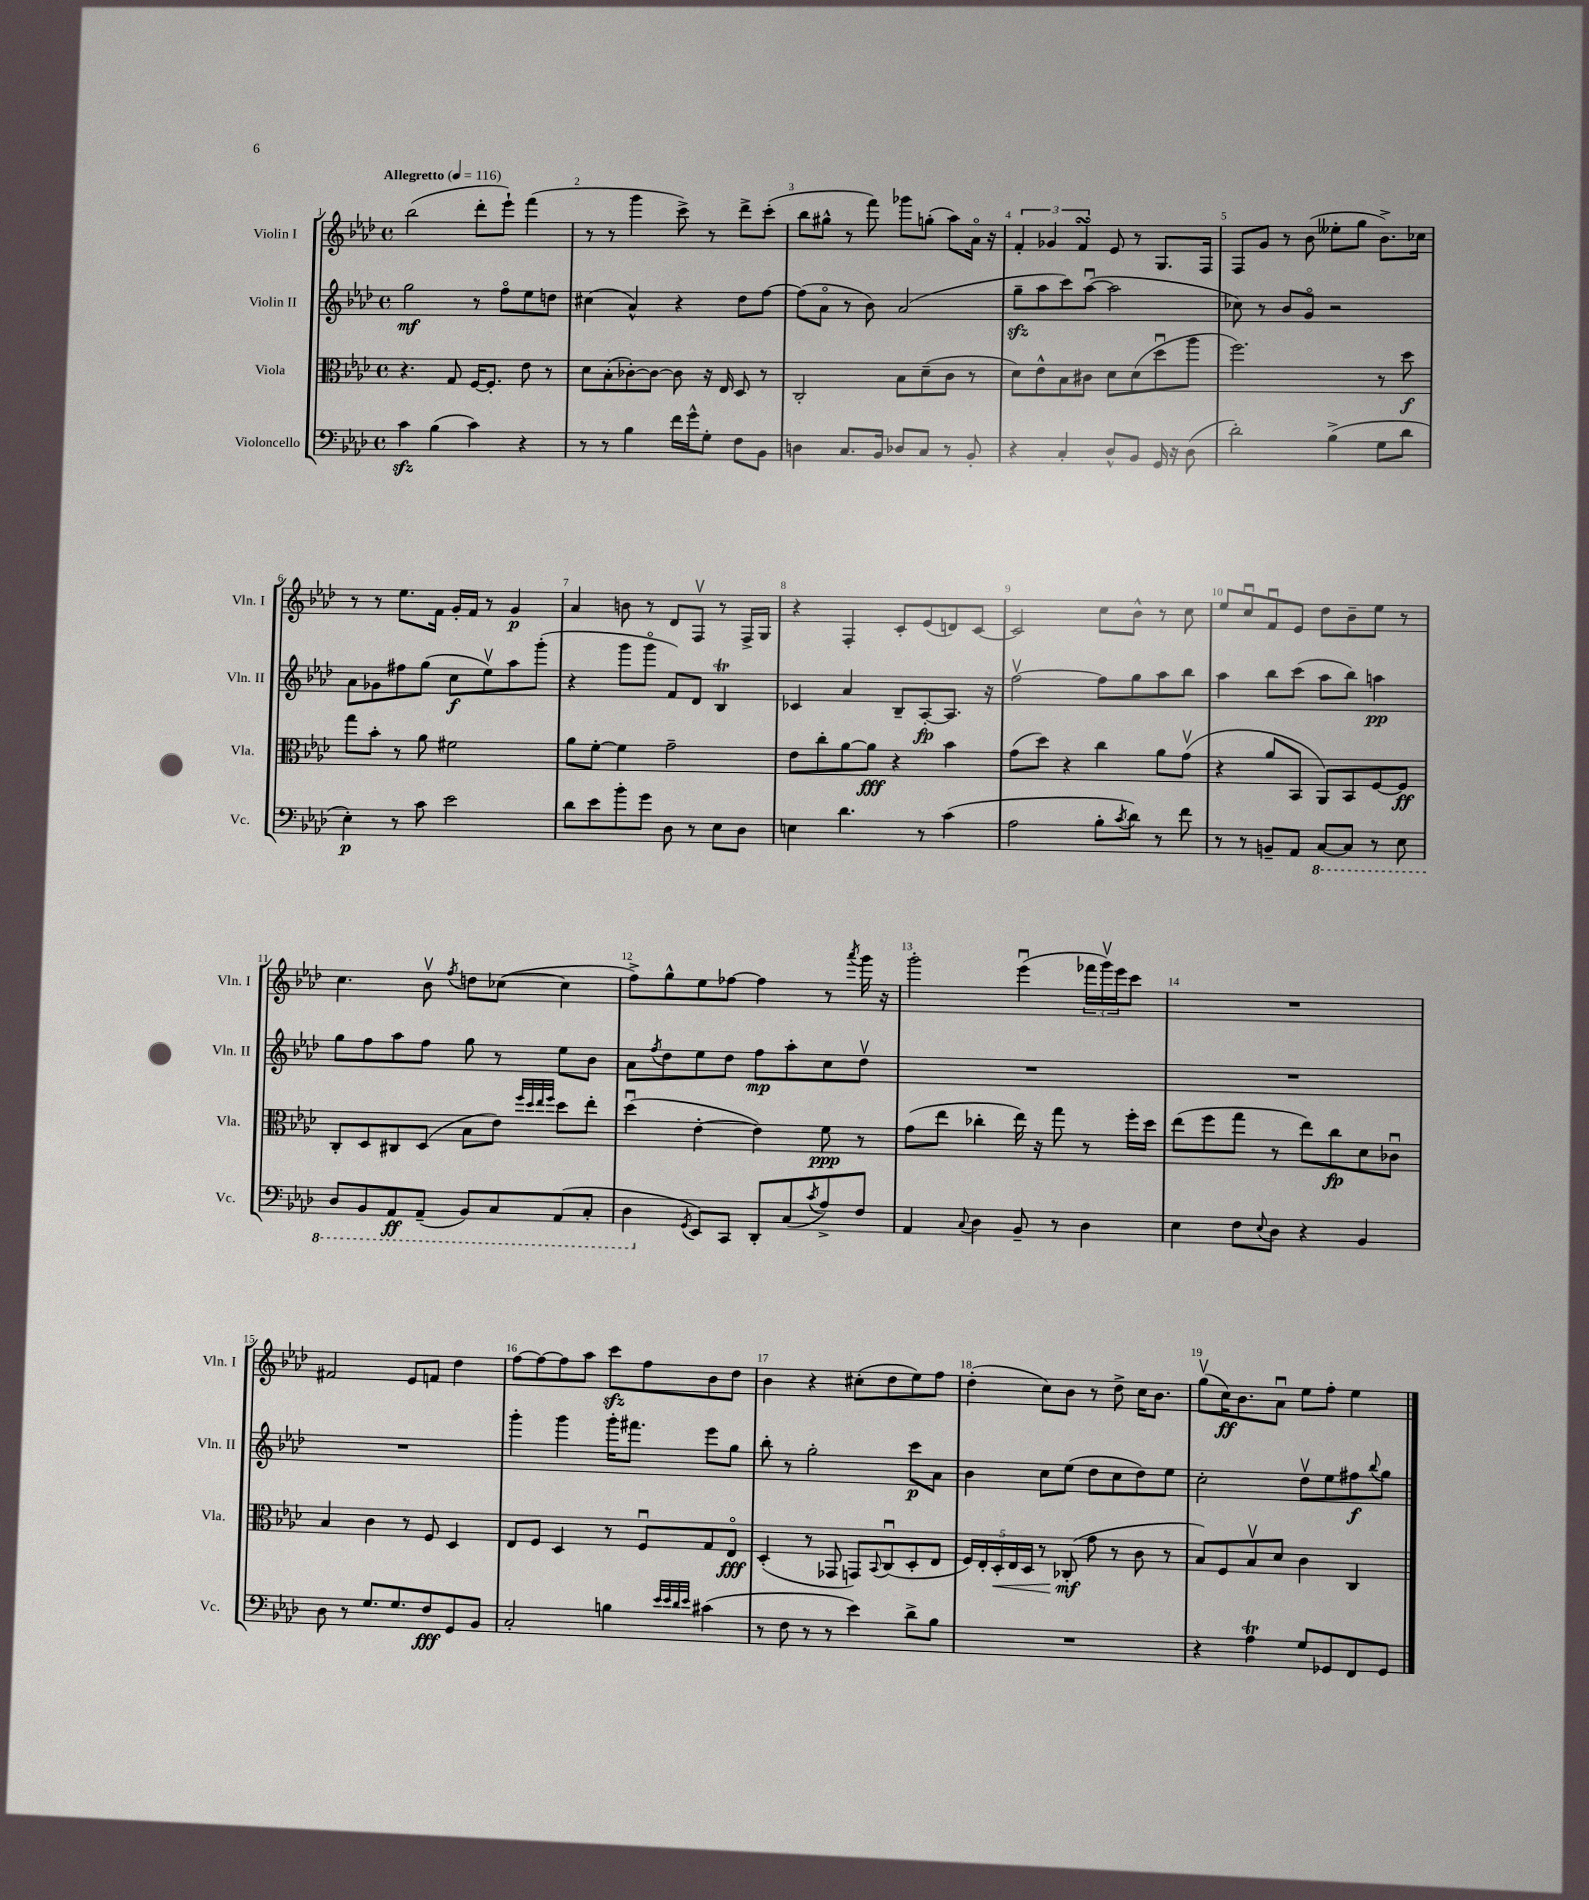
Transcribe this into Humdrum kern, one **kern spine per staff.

**kern	**kern	**kern	**kern
*staff4	*staff3	*staff2	*staff1
*clefF4	*clefC3	*clefG2	*clefG2
*k[b-e-a-d-]	*k[b-e-a-d-]	*k[b-e-a-d-]	*k[b-e-a-d-]
*M4/4	*M4/4	*M4/4	*M4/4
*met(c)	*met(c)	*met(c)	*met(c)
*MM116	*MM116	*MM116	*MM116
4c\	4.r	2gg\	(2bb-\
(4B-\	.	.	.
.	8G/	.	.
4c\)	[16F/LK	8r	8ddd-'\L
.	8.F'/]J	.	.
.	.	8ffo\L	8eee-`\J)
4r	8e-\	8ee-\	(4fff\
.	8r	8dd\J	.
=	=	=	=
8r	8d-\L	(4cc#\	8r
8r	(8B-'\	.	8r
4B-\	[8c-'\)	4a-^^/)	4ggg\
.	8c-\_J	.	.
16f\LL	8c-\]	4r	8ccc^\)
16g^^\J	.	.	.
8G'\J	16r	.	8r
.	16E-/	.	.
8F\L	8D-/	8dd-\L	8ddd-^\L
8BB-\J	8r	[8ff\J	(8ccc'\J
=	=	=	=
4D\	2C'/	(8ff\]L	8bb-\L
.	.	8a-o\J	8gg#^^\J
8.C/L	.	8r	8r
.	.	8b-\)	8fff\)
16BB-/Jk	.	.	.
8D-/L	8B-\L	(2a-/	8ggg-\L
8C/J	(8d-~\	.	(8gg'\J
8r	8c\J	.	8aa-\L)
8BB-'/	8r	.	16a-o\Jk
.	.	.	16r
=	=	=	=
4r	8d-\L)	8gg~\L	6f'/
.	8e-^^\	8aa-\	.
.	.	.	6g-/
4C'/	8B-\	8ccc\)	.
.	.	.	6f/
.	8c#\J	([8aa-u\J	.
8D-^^/L	8d-\L	2aa-\]	8e-/
8BB-/J	(8d-\	.	8r
16GG/	8dd-u\	.	8.G/L
16r	.	.	.
(8D-\	8aa-\J	.	.
.	.	.	16F/Jk
=	=	=	=
2d-'\)	2.ff\)	8cc-\)	8F/L
.	.	8r	8g/J
.	.	8b-/L	8r
.	.	8go/J	(8b-\
(4B-^\	.	2r	8ee--'\L
.	.	.	8gg\J
8G\L	8r	.	8.b-^\L)
8d-\J	8dd-\	.	.
.	.	.	16cc-\Jk
=	=	=	=
4E-'\)	8gg\L	8a-\L	8r
.	8b-'\J	8g-\	8r
8r	8r	8ff#\	8.ee-\L
8c\	8a-\	(8gg\J	.
.	.	.	16f\Jk
2e-\	2f#\	8cc\L	16g'/LL
.	.	.	16f/JJ
.	.	8ee-v\)	8r
.	.	8aa-\	4g/
.	.	(8ggg'\J	.
=	=	=	=
8d-\L	8a-\L	4r	4a-/
8e-\	[8f'\J	.	.
8b-'\	4f\]	8ggg\L	8b\
8g\J	.	8gggo\J	8r
8D-\	2g~\	8f/L)	8d-/L
8r	.	8d-/J	8Fv/J
8E-\L	.	4B-/	8r
8D-\J	.	.	16F^/LL
.	.	.	16G/JJ
=	=	=	=
4E\	8e-\L	4c-/	4r
.	8cc'\	.	.
4.d-\	[8a-\	4a-/	4F'/
.	8a-\]J	.	.
.	4r	8B-~/L	8c'/L
8r	.	[8A-'/	(8e-/
(4c\	4b-\	8.A-/]J	8d/)
.	.	.	[8c/J
.	.	16r	.
=	=	=	=
2A-\	(8g\L	[2ffv\	2c/]
.	8dd-\J)	.	.
.	4r	.	.
8B-'\L	4cc\	8ff\]L	8cc\L
8qc/	.	.	.
8d-\J)	.	8gg\	8b-^^\J
8r	8a-\L	8aa-\	8r
8f\	(8gv\J	8bb-\J	8cc\
=	=	=	=
8r	4r	4aa-\	8ee-/L
8r	.	.	8ccu/
8BB~/L	8a-/L	8bb-\L	8fu/
8AA-/J	8BB-/J	(8ccc\J	8e-/J
[8CC/L	8AA-/L)	8aa-\L	8dd-\L
8CC/]J	8BB-/	8bb-\J)	8b-~\
8r	[8F/	4aa\	8ee-\J
8EE-\	8F/]J	.	8r
=	=	=	=
8DD-/L	8C'/L	8gg\L	4.cc\
8BBB-/	8D-/	8ff\	.
8AAA-/	8C#/	8aa-\	.
(8AAA-~/J	(8D-/J	8ff\J	8b-v\
.	.	.	8qff/
8BBB-/L)	8B-\L	8gg\	8dd\L
8CC/	8e-\J)	8r	([8cc-\J
.	32qqff/LLL	.	.
.	32qqdd-/	.	.
.	32qqee-/	.	.
.	32qqff/JJJ	.	.
(8AAA-/	8dd-\L	8ee-\L	4cc-\]
8CC'/J	8ee-'\J	8b-\J	.
=	=	=	=
4DD-\	(4dd-u\	8a-\L	8ff^\L)
.	.	8qff/	.
.	.	8dd-\	8gg^^\
8qGG/	.	.	.
8EE-/L)	[4e-'\	8ee-\	8ee-\
8CC/J	.	8dd-\J	[8ff-\J
8DD-'/L	4e-\])	8ff\L	4ff-\]
(8C/	.	8aa-'\	.
8qc/	.	.	.
8A-^/)	8f\	8cc\	8r
.	.	.	8qaaa-/
8F/J	8r	8dd-v\J	16ggg\
.	.	.	16r
=	=	=	=
4AA-/	(8g\L	1r	2ggg'\
.	8ee-\J	.	.
8qqC/	.	.	.
4D-\	4cc-'\	.	.
8BB-~/	16ee-\)	.	(4eee-u\
.	16r	.	.
8r	8gg\	.	.
4D-\	8r	.	24fff-\LL
.	.	.	24gggv\)
.	.	.	24eee-\J
.	16ff'\LL	.	8ccc\J
.	16dd-\JJ	.	.
=	=	=	=
4E-\	(8ee-\L	1r	1r
.	8ff\	.	.
8F\L	8gg\J	.	.
8qqE-/	.	.	.
8D-\J	8r	.	.
4r	8ee-\L)	.	.
.	8cc\	.	.
4BB-/	8d-\	.	.
.	8c-u\J	.	.
=	=	=	=
8D-\	4B-/	1r	2f#/
8r	.	.	.
8.G/L	4c\	.	.
8.G/	.	.	.
.	8r	.	8e-/L
8F/	8F/	.	8f/J
8GG/	4D-/	.	4dd-\
8BB-/J	.	.	.
=	=	=	=
2C'/	8E-/L	4ggg'\	[8ff\L
.	8F/J	.	8ff\_
.	4D-/	4ggg\	8ff\]
.	.	.	8aa-\J
4B\	8r	16ggg'\LK	8ccc\L
.	.	8.fff#\J	.
.	8Fu/L	.	8ff\
32qqe-/LLL	.	.	.
32qqe-/	.	.	.
32qqd-/	.	.	.
32qqe-/JJJ	.	.	.
(4c#\	8G/	8eee-\L	8b-\
.	8E-o/J	8gg\J	8dd-\J
=	=	=	=
8r	(4D-'/	8bb-'\	4b-\
8F\	.	8r	.
8r	8r	2gg'\	4r
8r	8GG-/	.	.
4e-\)	8GG/L)	.	(8cc#'\L
.	8qqBB-/	.	.
.	(8Cu/	.	8dd-\
8d-^\L	8D-'/	8ccc\L	8ee-\)
8B-\J	8E-/J	8a-\J	8ff\J
=	=	=	=
1r	20F/LL)	4b-\	(4dd-'\
.	20E-'/	.	.
.	20D-'/	.	.
.	20E-/	.	.
.	20D-/JJ	.	.
.	8r	8cc\L	8cc\L)
.	(8C-'/	(8ee-\J	8b-\J
.	8g\	8dd-\L	8r
.	8r	8cc\	8dd-^\
.	8c\	8dd-\)	16cc\LK
.	.	.	8.b-\J
.	8r	8ee-\J	.
=	=	=	=
4r	8B-/L)	2cc'\	(8ggv\L
.	8F/	.	16cc\K)
.	.	.	8.b-\
4A-\	8B-v/	.	.
.	8d-/J	.	8a-u\J
8G/L	4c\	8dd-v\L	8ee-\L
8GG-/	.	8ee-\	8ff'\J
8FF/	4C/	8ff#\	4ee-\
.	.	8qqbb-/	.
8GG-/J	.	8gg\J	.
==	==	==	==
*-	*-	*-	*-
